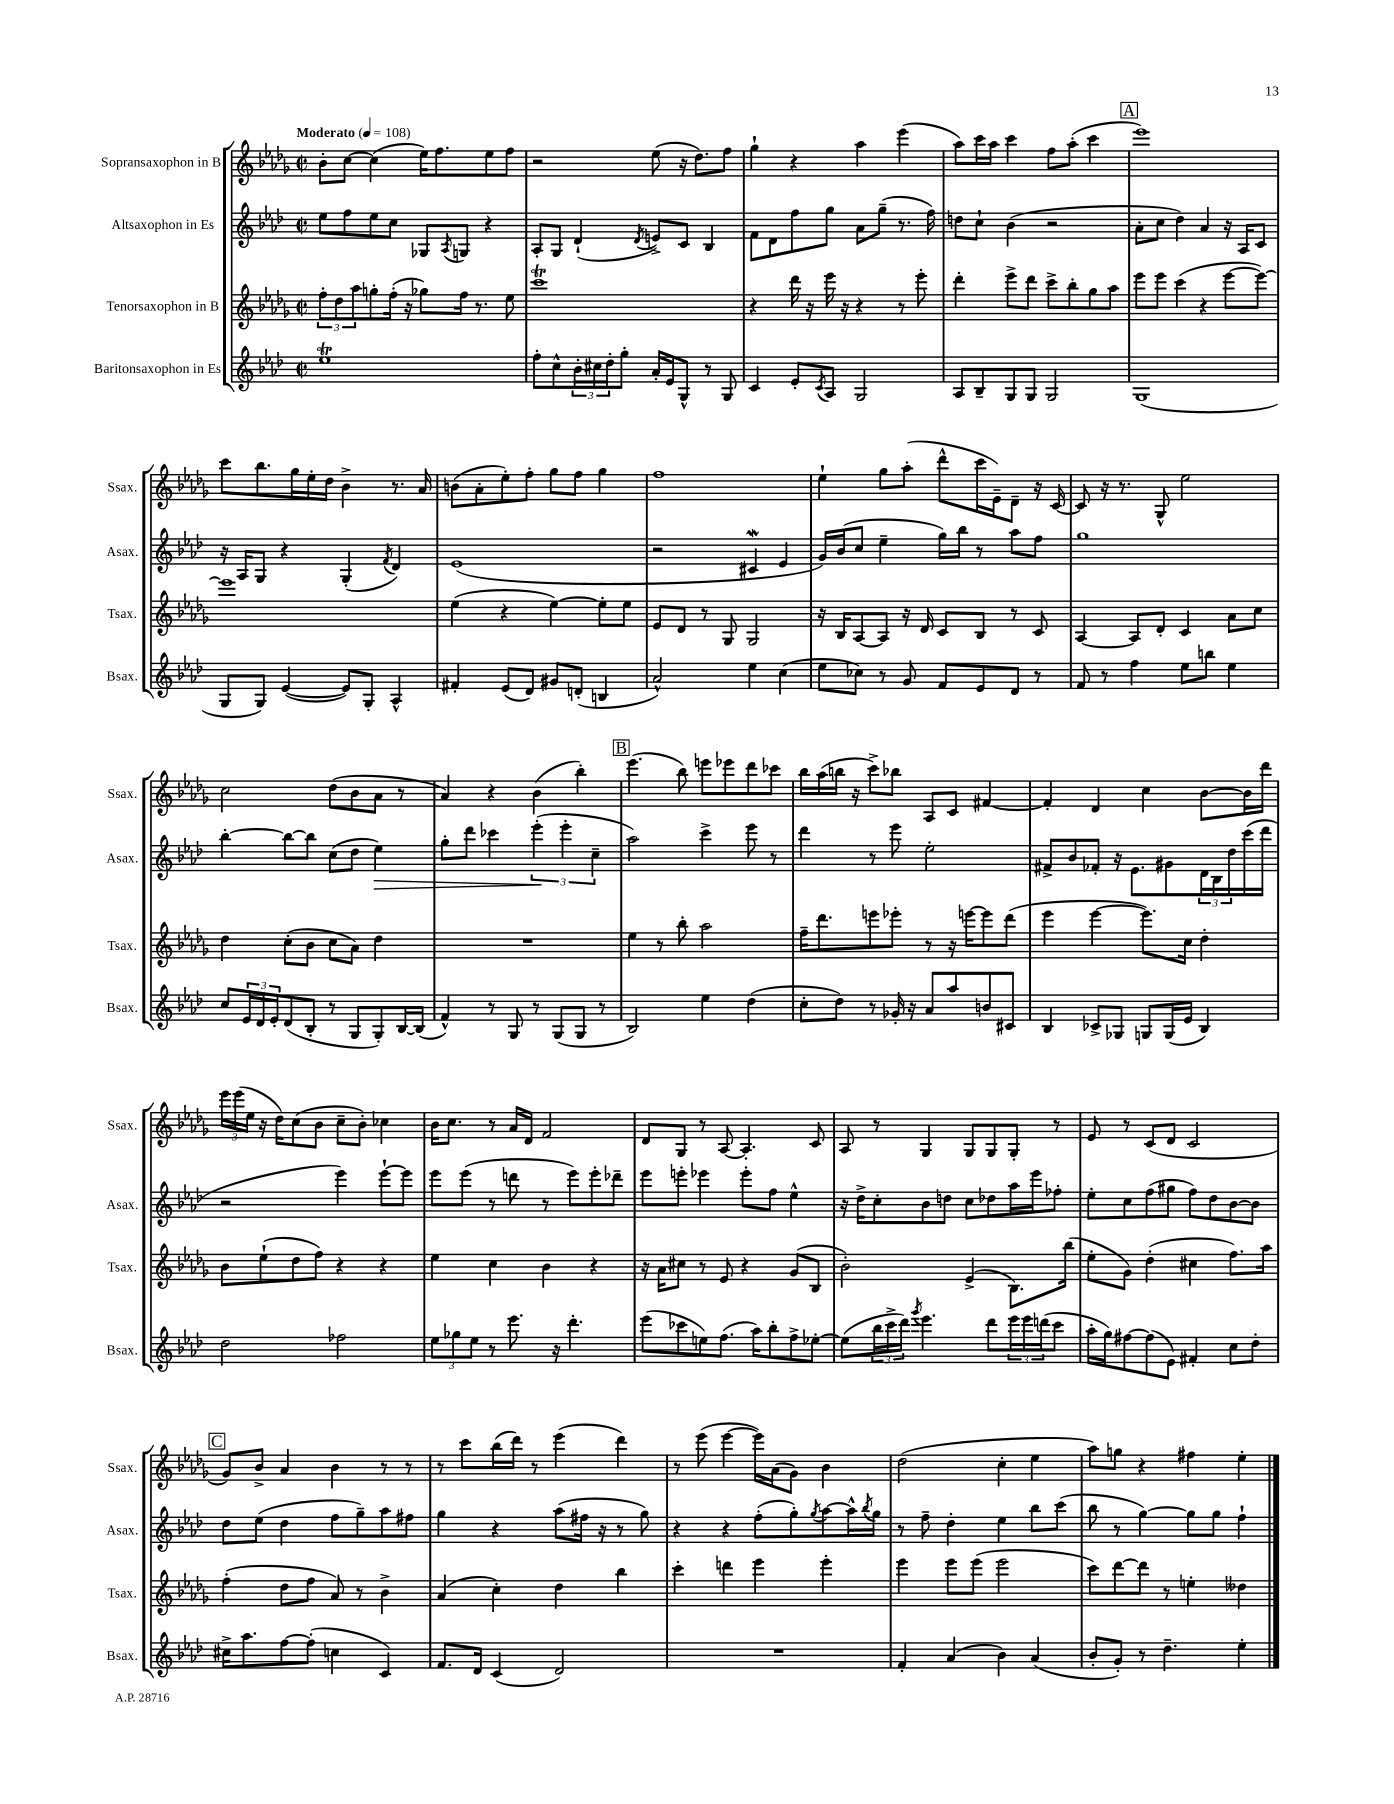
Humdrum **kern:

**kern	**kern	**kern	**kern
*staff4	*staff3	*staff2	*staff1
*clefG2	*clefG2	*clefG2	*clefG2
*k[b-e-a-d-]	*k[b-e-a-d-g-]	*k[b-e-a-d-]	*k[b-e-a-d-g-]
*M2/2	*M2/2	*M2/2	*M2/2
*met(c|)	*met(c|)	*met(c|)	*met(c|)
*MM108	*MM108	*MM108	*MM108
1ee-	12ff'	8ee-	8b-'
.	12dd-	.	.
.	.	8ff	[8cc
.	12aa-	.	.
.	8gg'	8ee-	(4cc]
.	(16ff'	8cc	.
.	16r	.	.
.	8gg-)	8G-	16ee-)
.	.	.	8.ff
.	.	8qA-	.
.	16ff	8G	.
.	8.r	.	.
.	.	4r	8ee-
.	8ee-	.	8ff
=	=	=	=
8ff'	1ccc	8A-'	2r
8cc^^	.	8G	.
24b-'	.	(4d-`	.
24cc#	.	.	.
24dd-'	.	.	.
8gg'	.	.	.
.	.	8qd-	.
16a-'	.	8e^)	(8ee-
16e-	.	.	.
8G^^	.	8c	16r
.	.	.	8.dd-)
8r	.	4B-	.
8G	.	.	8ff
=	=	=	=
4c	4r	8f	4gg-`
.	.	8d-	.
8e-'	16ddd-	8ff	4r
.	16r	.	.
8qc	.	.	.
8A-	16eee-	8gg	.
.	16r	.	.
2G	4r	8a-	4aa-
.	.	(8gg~	.
.	8r	8.r	(4eee-
.	8eee-'	.	.
.	.	16ff)	.
=	=	=	=
8A-	4ddd-'	8dd	8aa-)
8B-~	.	8cc`	16ccc
.	.	.	16aa-
8G	8eee-^	(4b-	4ccc
8G	8ddd-	.	.
2G	8ccc^	2r	8ff
.	8bb-'	.	(8aa-'
.	8gg-	.	4ccc
.	8aa-	.	.
=	=	=	=
(1G	8eee-	8a-'	1eee-)
.	8eee-	8cc	.
.	(4ccc	4dd-)	.
.	4r	4a-	.
.	[8eee-	16r	.
.	.	16A-	.
.	8eee-_)	8c	.
=	=	=	=
8G	1eee-]	16r	8ccc
.	.	16A-	.
8G)	.	8G	8.bb-
([4e-	.	4r	.
.	.	.	16gg-
.	.	.	16ee-'
.	.	.	16dd-
8e-])	.	(4G'	4b-^
8G'	.	.	.
.	.	8qf	.
4A-^^	.	4d-)	8.r
.	.	.	16a-
=	=	=	=
4f#'	(4ee-	(1e-	(8b
.	.	.	8a-'
(8e-	4r	.	8ee-')
8d-)	.	.	8ff'
8g#	[4ee-)	.	8gg-
(8d'	.	.	8ff
4B	8ee-']	.	4gg-
.	8ee-	.	.
=	=	=	=
2a-^^)	8e-	2r	1ff
.	8d-	.	.
.	8r	.	.
.	8G-	.	.
4ee-	2G-	4c#	.
(4cc	.	4e-	.
=	=	=	=
8ee-	16r	16g)	4ee-`
.	16B-	(16b-	.
8cc-)	[8A-	8cc	.
8r	8A-]	4ee-~	8gg-
8g	16r	.	(8aa-'
.	16d-	.	.
8f	8c	16gg)	8ddd-^^
.	.	16bb-	.
8e-	8B-	8r	16ccc
.	.	.	16e-~)
8d-	8r	8aa-	8d-~
8r	8c	8ff	16r
.	.	.	[16c
=	=	=	=
8f	[4A-	1gg	8c]
8r	.	.	16r
.	.	.	8.r
4ff	8A-]	.	.
.	8d-'	.	8G-^^
8ee-	4c	.	2ee-
8bb	.	.	.
4ee-	8a-	.	.
.	8cc	.	.
=	=	=	=
8cc	4dd-	[4bb-'	2cc
24e-	.	.	.
24d-	.	.	.
24e-'	.	.	.
(8d-	(8cc'	8bb-_	.
8B-'	8b-	8bb-]	.
8r	8cc	(8cc	(8dd-
8G	8a-)	8dd-	8b-
8G')	4dd-	4ee-)	8a-
[16B-	.	.	8r
(16B-]	.	.	.
=	=	=	=
4f^^)	1r	8gg'	4a-)
.	.	8ddd-	.
8r	.	4ccc-	4r
8G	.	.	.
8r	.	(6eee-'	(4b-
(8G	.	.	.
.	.	6eee-'	.
8G	.	.	4bb-')
.	.	6cc~	.
8r	.	.	.
=	=	=	=
2B-)	4ee-	2aa-)	(4.eee-
.	8r	.	.
.	8bb-'	.	8bb-)
4ee-	2aa-	4ccc^	8eee
.	.	.	8eee-
(4dd-	.	8eee-	8ddd-
.	.	8r	8ccc-
=	=	=	=
8cc'	16ff~	4ddd-	16bb-
.	8.ddd-	.	(16aa-
8dd-)	.	.	16bb
.	.	.	16r
8r	8eee	8r	8ccc^)
16g-'	8eee-'	8eee-	8bb-
16r	.	.	.
8a-	8r	2ee-'	8A-
8aa-	16r	.	8c
.	[16eee	.	.
8b	8eee]	.	[4f#
8c#	(8ddd-	.	.
=	=	=	=
4B-	4eee-	8f#^	4f#']
.	.	8b-	.
8c-^	[4eee-	8f-'	4d-
8G-	.	16r	.
.	.	8.e-	.
8G	8.eee-])	.	4cc
(16G	.	8g#	.
16e-	16cc	.	.
4B-)	4dd-'	24d-	[8b-
.	.	24B-	.
.	.	24dd-	.
.	.	(16ccc	16b-]
.	.	16ddd-	16ddd-
=	=	=	=
2dd-	8b-	2r	24eee-
.	.	.	(24eee-
.	.	.	24ee-
.	(8ee-`	.	16r
.	.	.	16dd-)
.	8dd-	.	(8cc
.	8ff)	.	8b-
2ff-	4r	4eee-)	8cc~
.	.	.	8b-')
.	4r	[8eee-`	4cc-
.	.	8eee-]	.
=	=	=	=
12ee-	4ee-	8eee-	16b-
.	.	.	8.cc
12gg-	.	.	.
.	.	(8eee-	.
12ee-	.	.	.
8r	4cc	8r	8r
8.eee-	.	8ddd	16a-
.	.	.	16d-
.	4b-	8r	2f
16r	.	.	.
4.ddd-'	.	8eee-)	.
.	4r	8eee-'	.
.	.	8ddd-~	.
=	=	=	=
(8eee-	16r	8eee-	8d-
.	16a-	.	.
8ccc-	8cc#	8eee'	8G-
8ee)	8r	4eee-	8r
(8.ff	8e-	.	[8A-
.	4r	8eee-'	4.A-']
16aa-)	.	.	.
8bb-'	.	8ff	.
8ff^	(8g-	4ee-^^	.
[8ee-'	8B-	.	8c
=	=	=	=
(8ee-]	2b-')	16r	8A-
.	.	16dd-^	.
24bb-	.	8cc'	8r
24ccc^	.	.	.
24ddd-)	.	.	.
8qggg	.	.	.
4.eee-	.	8b-	4G-
.	.	8dd	.
.	(4e-^	8cc	8G-
8ddd-	.	8dd-	8G-
24eee-	8.B-)	16aa-	8G-'
24eee-	.	.	.
.	.	16eee-	.
(24ddd	.	.	.
8ccc	.	8ff-'	8r
.	(16bb-	.	.
=	=	=	=
16aa-'	8ee-'	8ee-'	8e-
16gg)	.	.	.
[8ff#	8g-)	8cc	8r
(8ff#]	(4dd-'	(8ff	(8c
8e-)	.	8gg#	8d-
4f#'	4cc#	8ff)	2c
.	.	8dd-	.
8cc	8.ff)	[8b-	.
8dd-'	.	8b-]	.
.	16aa-	.	.
=	=	=	=
16cc#^	(4ff'	8dd-	8g-)
8.aa-	.	.	.
.	.	(8ee-	8b-^
[8ff	8dd-	4dd-	4a-
(8ff']	8ff	.	.
4cc	8a-)	8ff	4b-
.	8r	8gg~)	.
4c)	4b-^	8aa-	8r
.	.	8ff#	8r
=	=	=	=
8.f	(4a-	4gg	8r
.	.	.	8ccc
16d-	.	.	.
(4c	4cc')	4r	(16bb-
.	.	.	16ddd-)
.	.	.	8r
2d-)	4dd-	(8aa-	(4eee-
.	.	16ff#	.
.	.	16r	.
.	4bb-	8r	4ddd-)
.	.	8gg)	.
=	=	=	=
1r	4ccc'	4r	8r
.	.	.	(8eee-
.	4ddd	4r	[4eee-
.	4eee-	(8ff'	16eee-])
.	.	.	(16a-
.	.	8gg')	8g-)
.	.	8qgg	.
.	4eee-'	[8aa-	4b-
.	.	16aa-^^]	.
.	.	8qbb-	.
.	.	16gg	.
=	=	=	=
4f'	4eee-	8r	(2dd-
.	.	8ff~	.
(4a-	8eee-	4dd-'	.
.	(8eee-	.	.
4b-)	2eee-	4ee-	4cc'
(4a-	.	8bb-	4ee-
.	.	(8ccc	.
=	=	=	=
8b-'	8ccc)	8bb-	8aa-)
8g')	[8ddd-	8r	8gg
8r	8ddd-]	[4gg)	4r
4.dd-~	8r	.	.
.	4ee'	8gg]	4ff#
.	.	8gg	.
4ee-'	4dd--	4ff`	4ee-'
==	==	==	==
*-	*-	*-	*-
